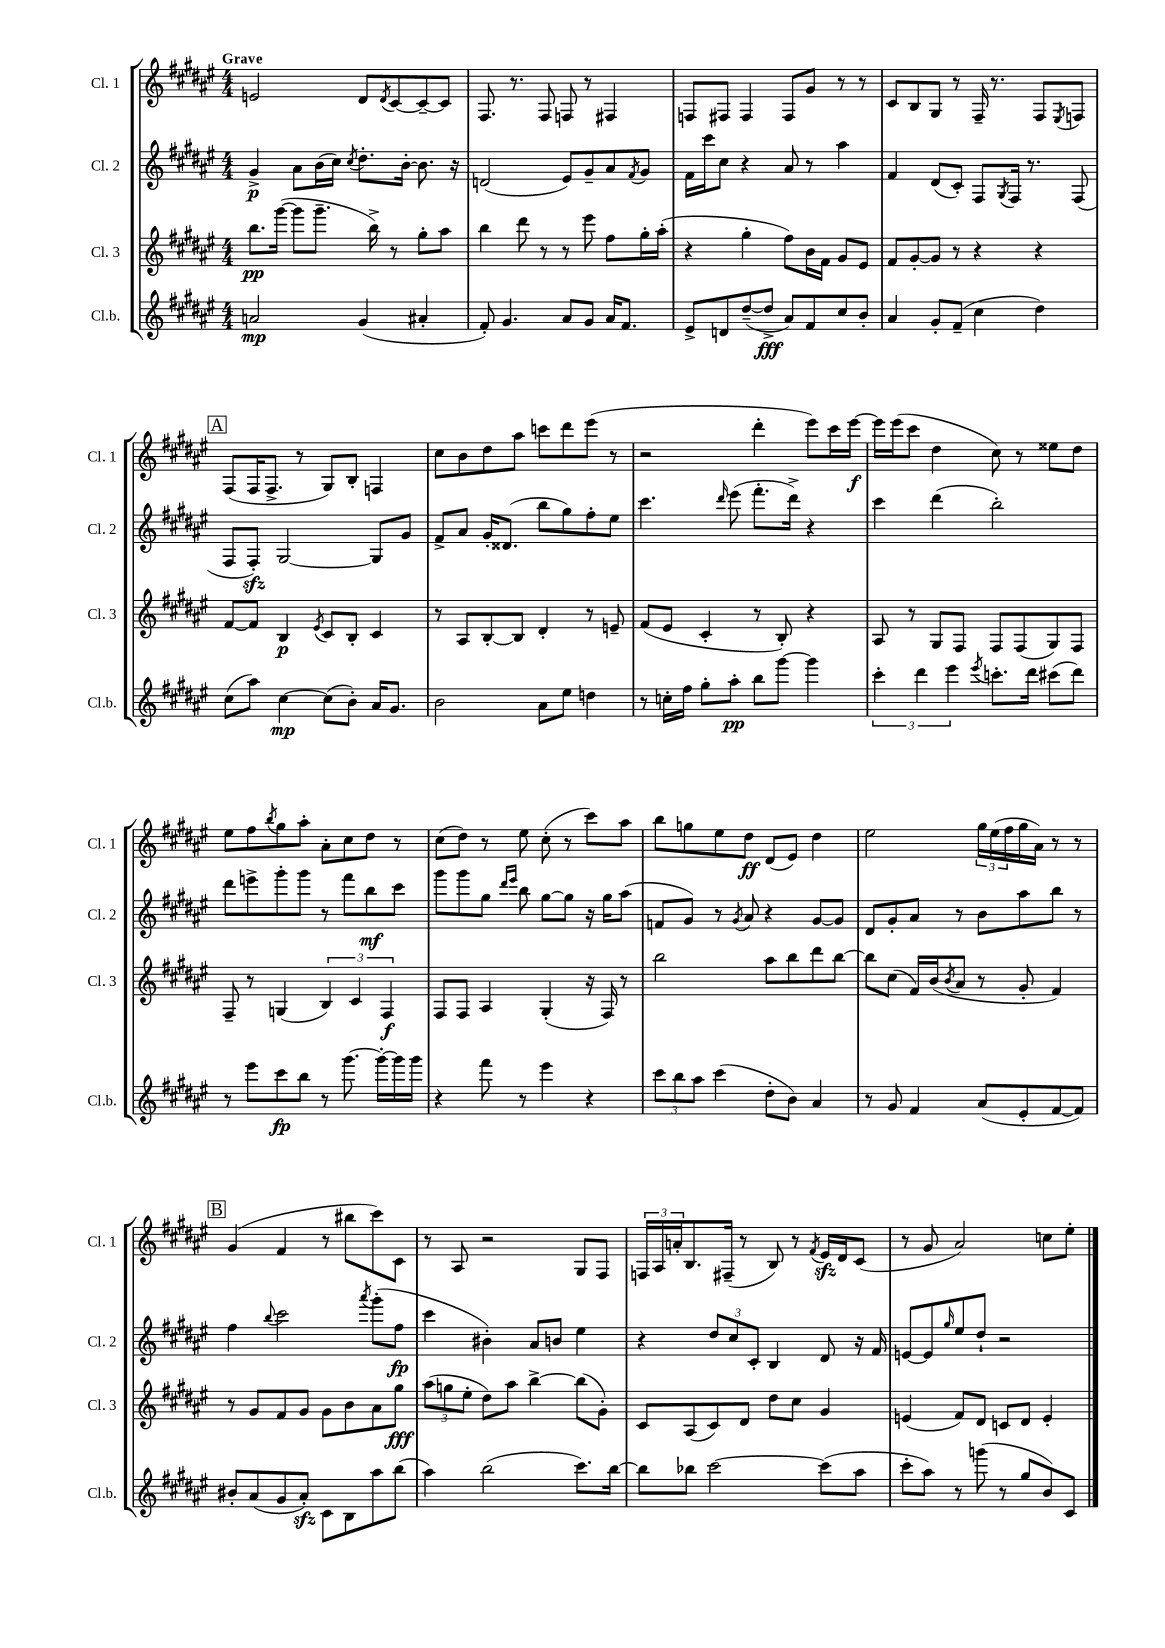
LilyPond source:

<<
\new StaffGroup <<
\new Staff = "s0" \with { instrumentName = "Cl. 1" shortInstrumentName = "Cl. 1" } {
    \clef treble \key fis \major \numericTimeSignature \time 4/4 \tempo "Grave"
    e'2 dis'8 \acciaccatura { dis'8 } cis'8~ cis'8~-- cis'8 |
    fis8. r8. fis8 f8 r8 fis4 |
    f8 fis8 fis4 fis8 gis'8 r8 r8 |
    cis'8 b8 gis8 r8 fis16-- r8. fis8 \acciaccatura { eis8 } f8 |
    \mark \markup { \box "A" } fis8( fis16 fis8.-> r8 gis8) b8-. f4 |
    cis''8 b'8 dis''8 ais''8 c'''8 dis'''8 eis'''8( r8 |
    r2 dis'''4-. eis'''8) cis'''16 eis'''16~\f |
    eis'''16 eis'''16( cis'''8 dis''4 cis''8) r8 eisis''8 dis''8 |
    eis''8 fis''8 \acciaccatura { b''8 } gis''8 ais''8-. ais'8-. cis''8 dis''8 r8 |
    cis''8( dis''8) r8 eis''8 cis''8-.( r8 cis'''8) ais''8 |
    b''8 g''8 eis''8 dis''8\ff dis'8( eis'8) dis''4 |
    eis''2 \tuplet 3/2 { gis''16 eis''16( fis''16 } gis''16 ais'16) r8 r8 |
    \mark \markup { \box "B" } gis'4( fis'4 r8 bis''8 cis'''8) cis'8 |
    r8 ais8 r2 gis8 fis8 |
    \tuplet 3/2 { f16 ais16 a'16-. } b8. fis16--( r8 b8) r8 \acciaccatura { fis'8 } eis'16\sfz dis'16 cis'8( |
    r8 gis'8 ais'2) c''8 eis''8-. \bar "|." |
}
\new Staff = "s1" \with { instrumentName = "Cl. 2" shortInstrumentName = "Cl. 2" } {
    \clef treble \key fis \major \numericTimeSignature \time 4/4
    gis'4->\p ais'8 b'16( cis''16) \acciaccatura { cis''8 } dis''8.-. b'16~-. b'8. r16 |
    d'2( eis'8) gis'8-- ais'8 \acciaccatura { fis'8 } gis'8 |
    fis'16 cis'''16 cis''8 r4 ais'8 r8 ais''4 |
    fis'4 dis'8( cis'8-.) fis8 \acciaccatura { gis8 } fis16 r8. fis8( |
    \mark \markup { \box "A" } fis8 fis8-.\sfz) gis2~ gis8 gis'8 |
    fis'8-> ais'8 gis'16-. disis'8.( b''8 gis''8) fis''8-. eis''8 |
    cis'''4. \grace { dis'''16 } eis'''8( fis'''8.-. dis'''16->) r4 |
    cis'''4 dis'''4( b''2-.) |
    dis'''8 e'''8-> gis'''8-. gis'''8 r8 fis'''8 b''8\mf cis'''8 |
    gis'''8 gis'''8 gis''8 \grace { dis'''16 eis'''16 } b''8 gis''8~ gis''8 r16 gis''16 ais''8( |
    f'8 gis'8) r8 \acciaccatura { gis'8 } ais'8 r4 gis'8~ gis'8 |
    dis'8 gis'8-. ais'8 r8 b'8 ais''8 b''8 r8 |
    \mark \markup { \box "B" } fis''4 \appoggiatura { b''8 } cis'''2 \acciaccatura { ais'''8 } gis'''8-.( fis''8\fp |
    cis'''4 bis'4-.) ais'8 b'8 eis''4 |
    r4 \tuplet 3/2 { dis''8 cis''8 cis'8-. } b4 dis'8 r16 fis'16 |
    e'8~ e'8 \grace { gis''16 } eis''8 dis''8-! r2 \bar "|." |
}
\new Staff = "s2" \with { instrumentName = "Cl. 3" shortInstrumentName = "Cl. 3" } {
    \clef treble \key fis \major \numericTimeSignature \time 4/4
    b''8.\pp gis'''16~( gis'''8 gis'''8.-- b''16->) r8 gis''8-. ais''8 |
    b''4 dis'''8 r8 r8 eis'''8 fis''8 gis''16-. ais''16-.( |
    r4 gis''4-. fis''8) b'16 fis'16 gis'8 eis'8 |
    fis'8 gis'8~-. gis'8 r8 r4 r4 |
    \mark \markup { \box "A" } fis'8~ fis'8 b4\p \acciaccatura { eis'8 } cis'8 b8-. cis'4 |
    r8 ais8 b8~-. b8 dis'4-. r8 e'8-- |
    fis'8( eis'8 cis'4-. r8 b8-.) r4 |
    ais8 r8 gis8 fis8 fis8 fis8( gis8) fis8 |
    fis8-- r8 g4( \tuplet 3/2 { b4) cis'4 fis4\f } |
    fis8 fis8 ais4 gis4-.( r16 fis16) r8 |
    b''2 ais''8 b''8 dis'''8 b''8~ |
    b''8 cis''8( fis'16) b'16( \acciaccatura { b'8 } ais'8 r8 gis'8-. fis'4) |
    \mark \markup { \box "B" } r8 gis'8 fis'8 gis'8 gis'8 b'8 ais'8 gis''8\fff |
    \tuplet 3/2 { ais''8( g''8 eis''8-. } dis''8) ais''8 b''4~-> b''8( gis'8-.) |
    cis'8 ais8( cis'8) dis'8 dis''8 cis''8 gis'4 |
    e'4( fis'8) dis'8 c'8 dis'8 e'4-. \bar "|." |
}
\new Staff = "s3" \with { instrumentName = "Cl.b." shortInstrumentName = "Cl.b." } {
    \clef treble \key fis \major \numericTimeSignature \time 4/4
    a'2\mp gis'4( ais'4-. |
    fis'8-.) gis'4. ais'8 gis'8 ais'16 fis'8. |
    eis'8-> d'8 dis''8~--( dis''8->\fff ais'8) fis'8 cis''8 b'8-. |
    ais'4 gis'8-. fis'8--( cis''4 dis''4) |
    \mark \markup { \box "A" } cis''8( ais''8) cis''4~\mp cis''8( b'8-.) ais'16 gis'8. |
    b'2 ais'8 eis''8 d''4 |
    r8 c''16-. fis''16 gis''8-. ais''8-.\pp b''8 gis'''8~ gis'''4 |
    \tuplet 3/2 { cis'''4-. dis'''4 eis'''4 } \acciaccatura { eis'''8 } c'''8.-. dis'''16 cis'''8( dis'''8) |
    r8 eis'''8 cis'''8\fp b''8 r8 gis'''8.~ gis'''16~-. gis'''16 gis'''16 |
    r4 fis'''8 r8 eis'''4 r4 |
    \tuplet 3/2 { cis'''8 b''8 ais''8 } cis'''4( dis''8-. b'8) ais'4 |
    r8 gis'8 fis'4 ais'8( eis'8-. fis'8~ fis'8) |
    \mark \markup { \box "B" } bis'8-. ais'8( gis'8 ais'8-.\sfz) cis'8 b8 ais''8 b''8( |
    ais''4) b''2( cis'''8.) b''16~ |
    b''8 bes''8 cis'''2~ cis'''8( ais''8 |
    cis'''8-. ais''8) r8 g'''8( r8 gis''8 b'8) cis'8 \bar "|." |
}
>>
>>
\layout { \context { \Score \remove "Bar_number_engraver" } }
